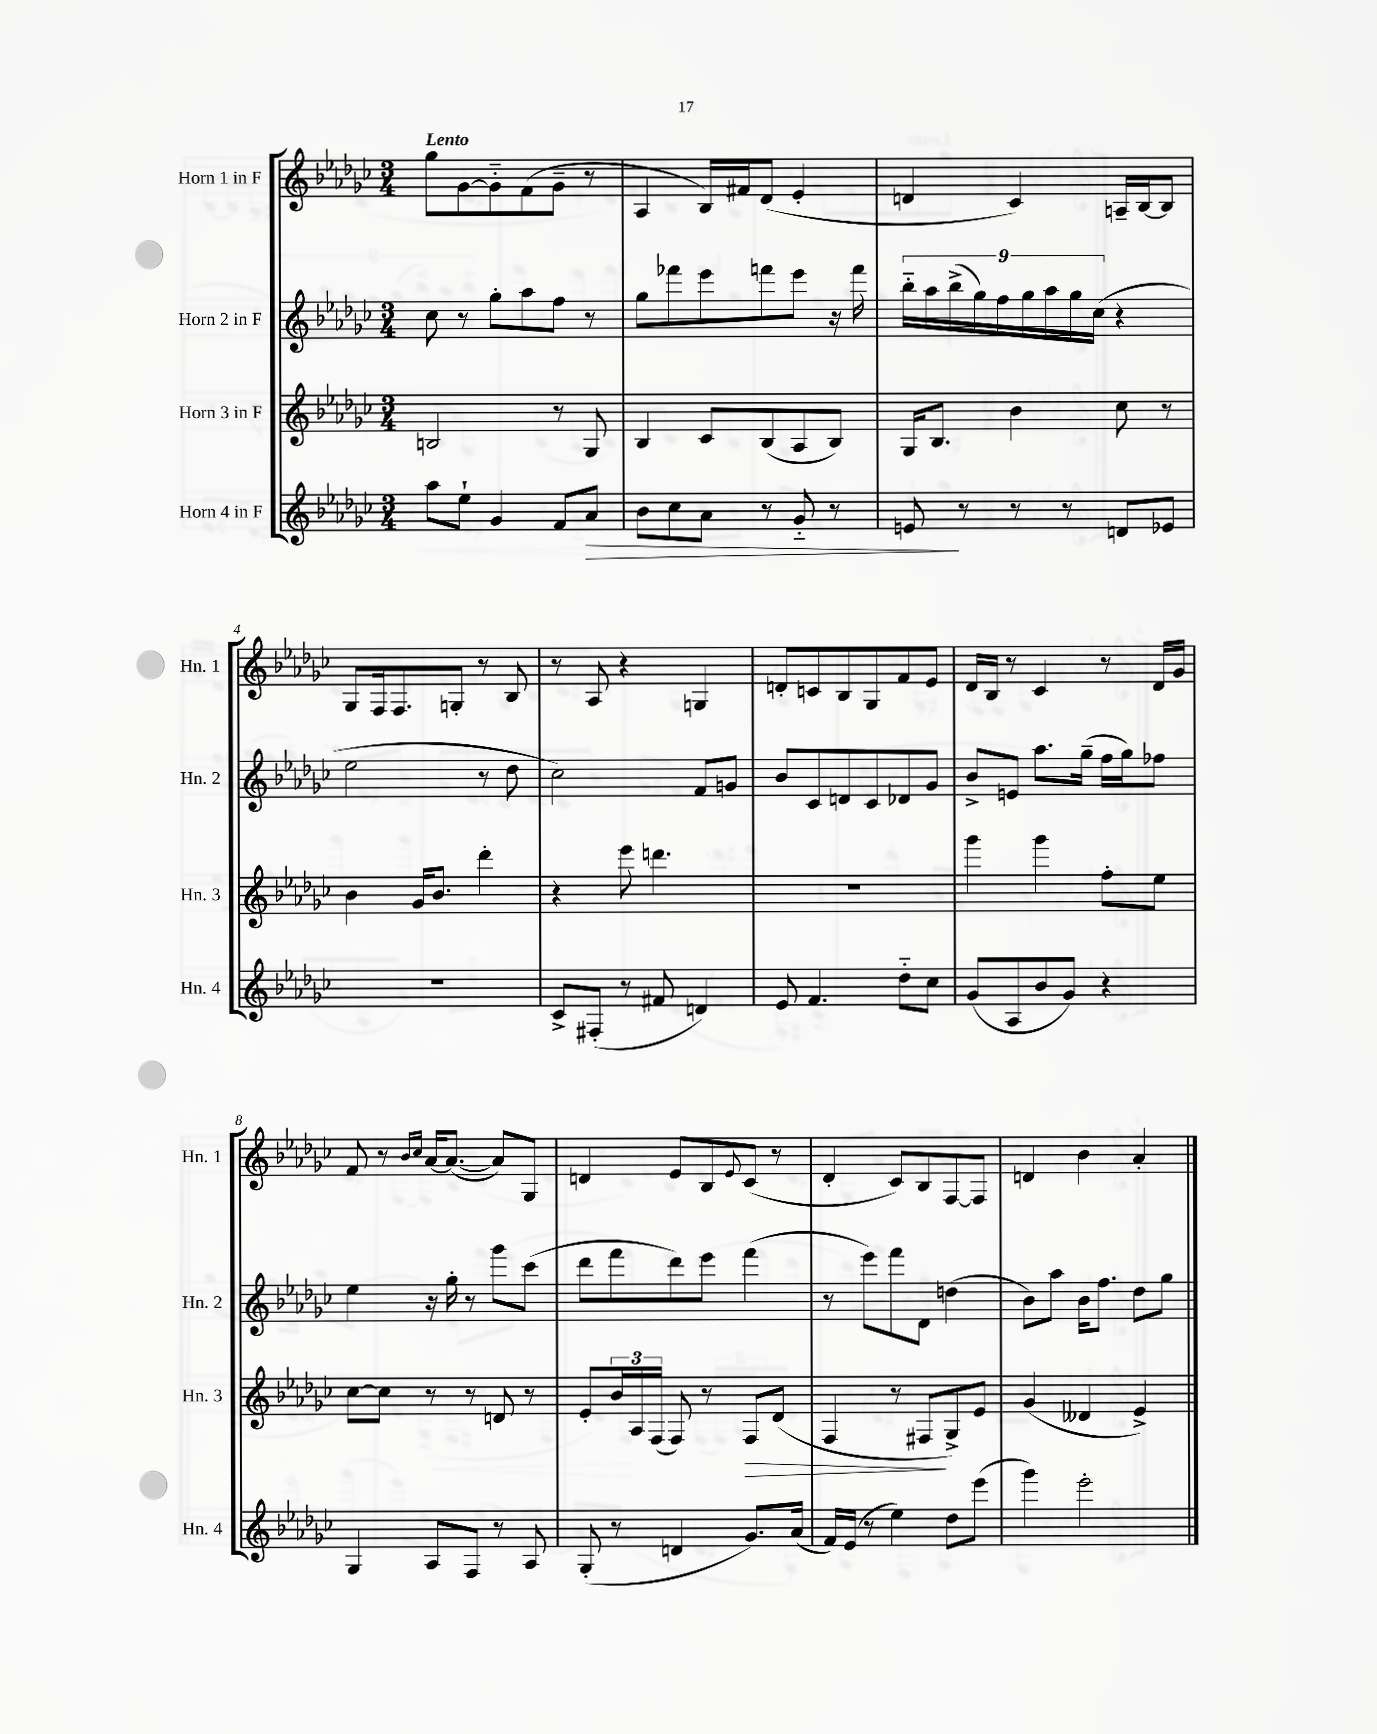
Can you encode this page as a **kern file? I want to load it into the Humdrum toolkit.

**kern	**kern	**kern	**kern
*staff4	*staff3	*staff2	*staff1
*clefG2	*clefG2	*clefG2	*clefG2
*k[b-e-a-d-g-c-]	*k[b-e-a-d-g-c-]	*k[b-e-a-d-g-c-]	*k[b-e-a-d-g-c-]
*M3/4	*M3/4	*M3/4	*M3/4
8aa-\L	2B/	8cc-\	8gg-\L
8ee-`\J	.	8r	[8g-\
4g-/	.	8gg-'\L	8g-'~\]
.	.	8aa-\	(8f\
8f/L	8r	8ff\J	8g-~\J
8a-/J	8G-/	8r	8r
=	=	=	=
8b-\L	4B-/	8gg-\L	4A-/
8cc-\	.	8fff-\	.
8a-\J	8c-/L	8eee-\	16B-/LL)
.	.	.	16f#/J
8r	(8B-/	8fff\	(8d-/J
8g-'~/	8A-/	8eee-\J	4e-'/
8r	8B-/J)	16r	.
.	.	16fff\	.
=	=	=	=
8e/	16G-/LK	18bb-'~\LL	4d/
.	.	18aa-\	.
.	8.B-/J	.	.
.	.	(18bb-^\	.
8r	.	.	.
.	.	18gg-\)	.
.	.	18ff\	.
8r	4b-\	.	4c-/)
.	.	18gg-\	.
.	.	18aa-\	.
8r	.	.	.
.	.	18gg-\	.
.	.	(18cc-\JJ	.
8d/L	8cc-\	4r	16A~/LL
.	.	.	[16B-/J
8e-/J	8r	.	8B-/]J
=	=	=	=
2.r	4b-\	2ee-\	8G-/L
.	.	.	16F/k
.	.	.	8.F/
.	16g-/LK	.	.
.	8.b-/J	.	.
.	.	.	8G'/J
.	4ddd-'\	8r	8r
.	.	8dd-\	8B-/
=	=	=	=
8c-^/L	4r	2cc-\)	8r
(8F#'/J	.	.	8A-/
8r	8eee-\	.	4r
8f#/	4.ddd\	.	.
4d/)	.	8f/L	4G/
.	.	8g/J	.
=	=	=	=
8e-/	2.r	8b-/L	8d'/L
4.f/	.	8c-/	8c/
.	.	8d/	8B-/
.	.	8c-/	8G-/
8dd-'~\L	.	8d-/	8f/
8cc-\J	.	8g-/J	8e-/J
=	=	=	=
(8g-/L	4ggg-\	8b-^/L	16d-/LL
.	.	.	16B-/JJ
8A-/	.	8e/J	8r
8b-/	4ggg-\	8.aa-\L	4c-/
8g-/J)	.	.	.
.	.	(16gg-~\Jk	.
4r	8ff'\L	16ff\LL	8r
.	.	16gg-\J)	.
.	8ee-\J	8ff-\J	16d-/LL
.	.	.	16g-/JJ
=	=	=	=
4G-/	[8cc-\L	4ee-\	8f/
.	8cc-\]J	.	8r
.	.	.	16qqb-/LL
.	.	.	16qqcc-/JJ
8A-/L	8r	16r	[16a-/LK
.	.	16gg-'\	(8.a-/_J
8F/J	8r	8r	.
8r	8d/	8ggg-\L	8a-/]L)
8A-/	8r	(8ccc-\J	8G-/J
=	=	=	=
(8G-'/	8e-'/L	8ddd-\L	4d/
8r	24b-/L	8fff\	.
.	24A-/	.	.
.	(24F/JJ	.	.
4d/	8F/)	8ddd-\)	8e-/L
.	8r	8eee-\J	8B-/
.	.	.	8qqe-/
8.g-/L)	8F/L	(4fff\	(8c-/J
.	(8d-/J	.	8r
(16a-/Jk	.	.	.
=	=	=	=
16f/LL)	4F/	8r	4d-'/
(16e-/JJ	.	.	.
8r	.	8eee-\L)	.
4ee-\)	8r	8fff\	8c-/L)
.	8F#/L	8d-\J	8B-/
8dd-\L	8G-^/)	(4dd\	[8F/
(8eee-\J	8e-/J	.	8F/]J
=	=	=	=
4ggg-\)	(4g-/	8b-\L)	4d/
.	.	8aa-\J	.
2eee-'\	4d--/	16b-\LK	4b-\
.	.	8.ff\J	.
.	4e-^/)	8dd-\L	4a-'/
.	.	8gg-\J	.
==	==	==	==
*-	*-	*-	*-
